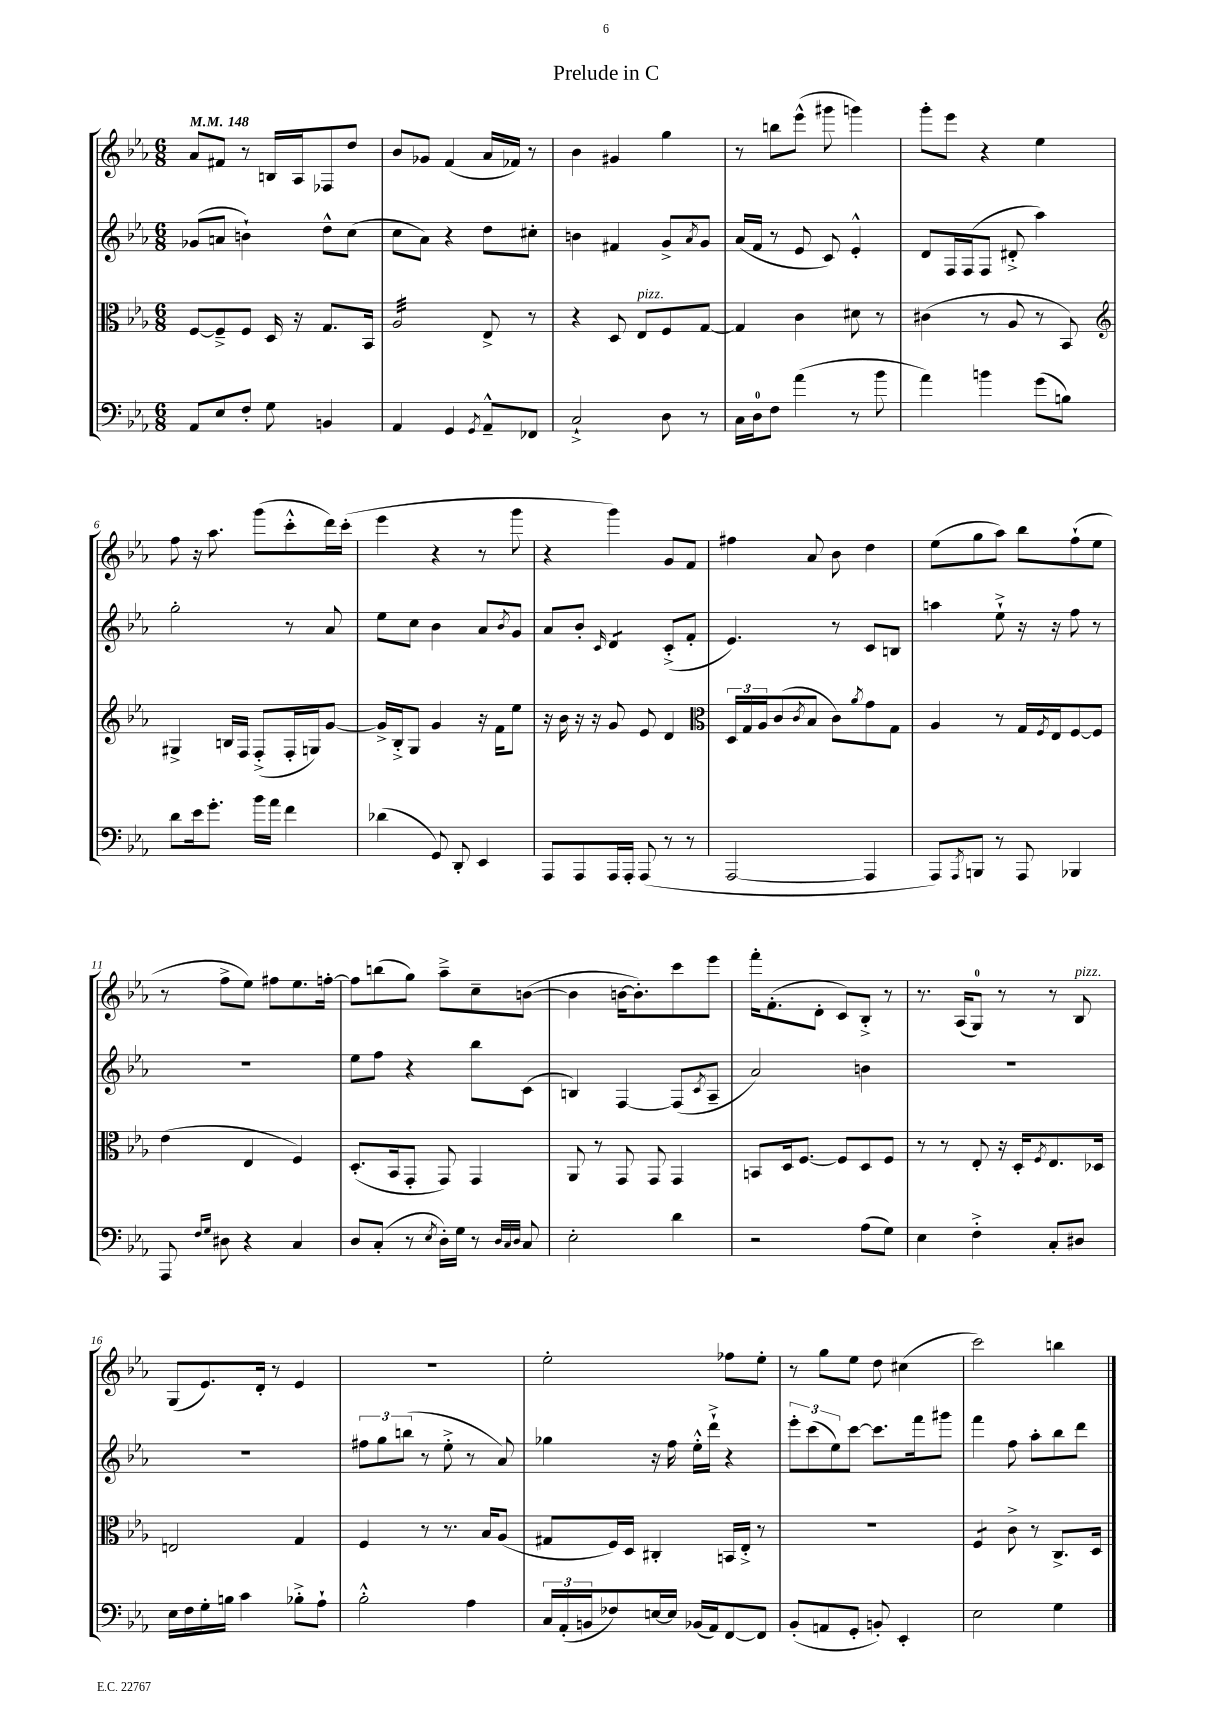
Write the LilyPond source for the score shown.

\header { title = "Prelude in C" }
<<
\new StaffGroup <<
\new Staff = "s0" {
    \clef treble \key ees \major \numericTimeSignature \time 6/8 \tempo 4 = 148
    aes'8 fis'8 r8 b16 aes16 fes8 d''8 |
    bes'8 ges'8 f'4( aes'16 fes'16) r8 |
    bes'4 gis'4 g''4 |
    r8 b''8 ees'''8-^( gis'''8 g'''4) |
    g'''8-. ees'''8 r4 ees''4 |
    f''8 r16 aes''8. g'''8( c'''8-.-^ d'''16) c'''16-.( |
    ees'''4 r4 r8 g'''8 |
    r4 g'''4) g'8 f'8 |
    fis''4 aes'8 bes'8 d''4 |
    ees''8( g''8 aes''8) bes''8 f''8-!( ees''8 |
    r8 f''8-> ees''8) fis''8 ees''8. f''16~-. |
    f''8 b''8( g''8) aes''8---> c''8-- b'8~( |
    b'4 b'16~ b'8.-.) c'''8 ees'''8 |
    f'''16-. f'8.-.( d'8-. c'8) bes8-.-> r8 |
    r8. aes16( g8-0) r8 r8 bes8^\markup { \italic "pizz." } |
    g8( ees'8.) d'16-. r8 ees'4 |
    R2. |
    ees''2-. fes''8 ees''8-. |
    r8 g''8 ees''8 d''8 cis''4( |
    c'''2) b''4 \bar "|." |
}
\new Staff = "s1" {
    \clef treble \key ees \major \numericTimeSignature \time 6/8
    ges'8( a'8 b'4-!) d''8-^ c''8( |
    c''8 aes'8) r4 d''8 cis''8-. |
    b'4 fis'4 g'8-> \acciaccatura { aes'8 } g'8 |
    aes'16( f'16 r8 ees'8 c'8) ees'4-.-^ |
    d'8 f16 f16( f8 dis'8-.-> aes''4) |
    g''2-. r8 aes'8 |
    ees''8 c''8 bes'4 aes'8 \acciaccatura { bes'8 } g'8 |
    aes'8 bes'8-. \grace { c'16 } d'4:8 c'8-.->( f'8-. |
    ees'4.) r8 c'8 b8 |
    a''4 ees''8-!-> r16 r16 f''8 r8 |
    R2. |
    ees''8 f''8 r4 bes''8 c'8( |
    b4) f4~ f8( \acciaccatura { c'8 } aes8-- |
    aes'2) b'4 |
    R2. |
    R2. |
    \tuplet 3/2 { fis''8 g''8 b''8( } r8 ees''8-.-> r8 aes'8) |
    ges''4 r16 f''16 ees''16-.-^ d'''16-!-> r4 |
    \tuplet 3/2 { ees'''8-. c'''8( ees''8) } c'''8~ c'''8. f'''16 gis'''8 |
    f'''4 f''8 aes''8-. bes''8 d'''8 \bar "|." |
}
\new Staff = "s2" {
    \clef alto \key ees \major \numericTimeSignature \time 6/8
    f8~ f8---> f8 d16 r16 g8. bes,16 |
    aes2:32 ees8-> r8 |
    r4 d8 ees8^\markup { \italic "pizz." } f8 g8~ |
    g4 c'4 dis'8 r8 |
    cis'4( r8 aes8 r8 bes,8) |
    \clef treble gis4-> b16 f16 f8-.->( f16-. g16) g'8~ |
    g'16-> bes16-.-> g8 g'4 r16 f'16 ees''8 |
    r16 bes'16 r16 r16 g'8 ees'8 d'4 |
    \clef alto \tuplet 3/2 { d16 g16 aes16 } c'8( \acciaccatura { c'8 } bes8 c'8) \acciaccatura { aes'8 } g'8 g8 |
    aes4 r8 g16 \acciaccatura { f8 } ees16 f8~ f8 |
    ees'4( ees4 f4) |
    d8.-.( bes,16 g,8-. g,8) g,4 |
    aes,8 r8 g,8 g,8 g,4 |
    b,8 d16 f8.~ f8 d8 f8 |
    r8 r8 ees8-. r16 d16-. \acciaccatura { f8 } ees8. des16 |
    e2 g4 |
    f4 r8 r8. bes16 aes8( |
    gis8 f16) d16 cis4-. b,16 ees16-.-> r8 |
    R2. |
    f4:8 c'8-> r8 c8.-> d16 \bar "|." |
}
\new Staff = "s3" {
    \clef bass \key ees \major \numericTimeSignature \time 6/8
    aes,8 ees8 f8-. g8 b,4 |
    aes,4 g,4 \acciaccatura { g,8 } aes,8---^ fes,8 |
    c2-!-> d8 r8 |
    c16 d16-0 f8 aes'4( r8 bes'8 |
    aes'4) b'4 g'8( b8) |
    d'8 ees'16 g'8.-. bes'16 aes'16 f'4 |
    des'4( g,8) d,8-. ees,4 |
    aes,,8 aes,,8 aes,,16 aes,,16-. aes,,8( r8 r8 |
    aes,,2~ aes,,4 |
    aes,,8) \acciaccatura { aes,,8 } b,,8 r8 aes,,8 bes,,4 |
    aes,,8 \grace { f16 g16 } dis8 r4 c4 |
    d8 c8-.( r8 \acciaccatura { ees8 } d16-.) g16 r8 \grace { d32 c32 d32 } c8 |
    ees2-. d'4 |
    r2 aes8( g8) |
    ees4 f4-.-> c8-. dis8 |
    ees16 f16 g16-. b16 c'4 bes8-.-> aes8-! |
    bes2-.-^ aes4 |
    \tuplet 3/2 { c16 aes,16-.( b,16 } fes8) e16~ e16 bes,16( aes,16) f,8~ f,8 |
    bes,8-.( a,8 g,8-. b,8-.) ees,4-. |
    ees2 g4 \bar "|." |
}
>>
>>
